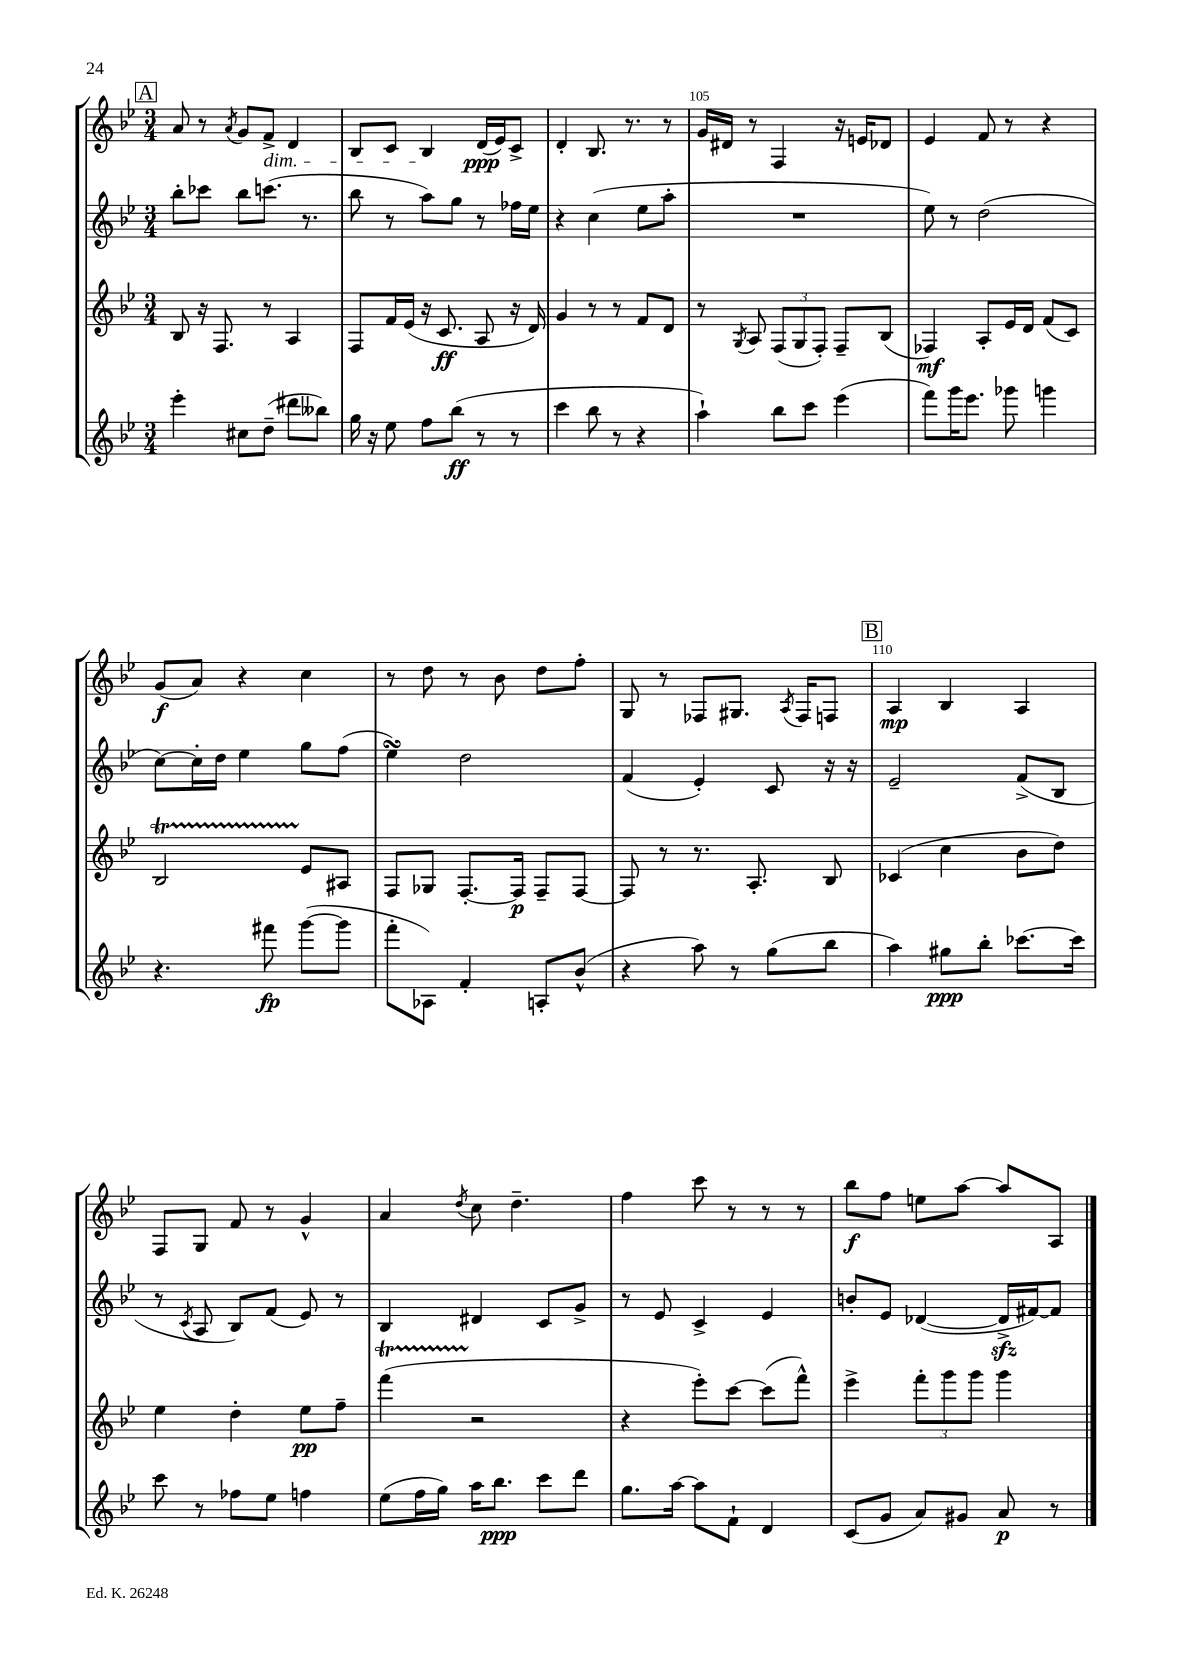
<<
\new StaffGroup <<
\new Staff = "s0" {
    \clef treble \key bes \major \numericTimeSignature \time 3/4
    \autoBeamOff \mark \markup { \box "A" } a'8 r8 \acciaccatura { a'8 } g'8[ f'8]->\dim d'4 |
    bes8[ c'8] bes4\! d'16[\ppp( ees'16) c'8]-> |
    d'4-. bes8. r8. r8 |
    g'16[ dis'16] r8 f4 r16 e'16[ des'8] |
    ees'4 f'8 r8 r4 |
    g'8[\f( a'8]) r4 c''4 |
    r8 d''8 r8 bes'8 d''8[ f''8]-. |
    g8 r8 fes8[ gis8.] \acciaccatura { a8 } fes16[ f8] |
    \mark \markup { \box "B" } a4\mp bes4 a4 |
    f8[ g8] f'8 r8 g'4-^ |
    a'4 \acciaccatura { d''8 } c''8 d''4.-- |
    f''4 c'''8 r8 r8 r8 |
    bes''8[\f f''8] e''8[ a''8]~ a''8[ a8] \bar "|." |
}
\new Staff = "s1" {
    \clef treble \key bes \major \numericTimeSignature \time 3/4
    \autoBeamOff \mark \markup { \box "A" } bes''8[-. ces'''8] bes''8[ c'''8.]( r8. |
    bes''8 r8 a''8[) g''8] r8 fes''16[ ees''16] |
    r4 c''4( ees''8[ a''8]-. |
    R2. |
    ees''8) r8 d''2( |
    c''8[~) c''16-. d''16] ees''4 g''8[ f''8]( |
    ees''4\turn) d''2 |
    f'4( ees'4-.) c'8 r16 r16 |
    \mark \markup { \box "B" } ees'2-- f'8[->( bes8] |
    r8 \acciaccatura { c'8 } a8 bes8[) f'8]( ees'8) r8 |
    bes4 dis'4 c'8[ g'8]-> |
    r8 ees'8 c'4-> ees'4 |
    b'8[-. ees'8] des'4~( des'16[->\sfz fis'16~) fis'8] \bar "|." |
}
\new Staff = "s2" {
    \clef treble \key bes \major \numericTimeSignature \time 3/4
    \autoBeamOff \mark \markup { \box "A" } bes8 r16 f8. r8 a4 |
    f8[ f'16 ees'16]( r16 c'8.\ff a8 r16 d'16) |
    g'4 r8 r8 f'8[ d'8] |
    r8 \acciaccatura { g8 } a8 \tuplet 3/2 { f8[( g8 f8]-.) } f8[-- bes8]( |
    fes4\mf) a8[-. ees'16 d'16] f'8[( c'8]) |
    bes2\startTrillSpan ees'8[\stopTrillSpan ais8] |
    f8[ ges8] f8.[~-. f16]\p f8[-- f8]~ |
    f8 r8 r8. a8.-. bes8 |
    \mark \markup { \box "B" } ces'4( c''4 bes'8[ d''8]) |
    ees''4 d''4-. ees''8[\pp f''8]-- |
    f'''4\startTrillSpan( r2\stopTrillSpan |
    r4 ees'''8[-.) c'''8]~ c'''8[( f'''8]-^) |
    ees'''4-> \tuplet 3/2 { f'''8[-. g'''8 g'''8] } g'''4 \bar "|." |
}
\new Staff = "s3" {
    \clef treble \key bes \major \numericTimeSignature \time 3/4
    \autoBeamOff \mark \markup { \box "A" } ees'''4-. cis''8[ d''8]--( dis'''8[ beses''8]) |
    g''16 r16 ees''8 f''8[ bes''8]\ff( r8 r8 |
    c'''4 bes''8 r8 r4 |
    a''4-!) bes''8[ c'''8] ees'''4( |
    f'''8[) g'''16 ees'''8.] ges'''8 g'''4 |
    r4. fis'''8\fp g'''8[~( g'''8] |
    f'''8[-. aes8]) f'4-. a8[-. bes'8]-^( |
    r4 a''8) r8 g''8[( bes''8] |
    \mark \markup { \box "B" } a''4) gis''8[\ppp bes''8]-. ces'''8.[~ ces'''16] |
    c'''8 r8 fes''8[ ees''8] f''4 |
    ees''8[( f''16 g''16]) a''16[ bes''8.]\ppp c'''8[ d'''8] |
    g''8.[ a''16]~ a''8[ f'8]-! d'4 |
    c'8[( g'8] a'8[) gis'8] a'8\p r8 \bar "|." |
}
>>
>>
\layout { \context { \Score currentBarNumber = #102 \override BarNumber.break-visibility = ##(#f #t #t) barNumberVisibility = #(every-nth-bar-number-visible 5) } }
